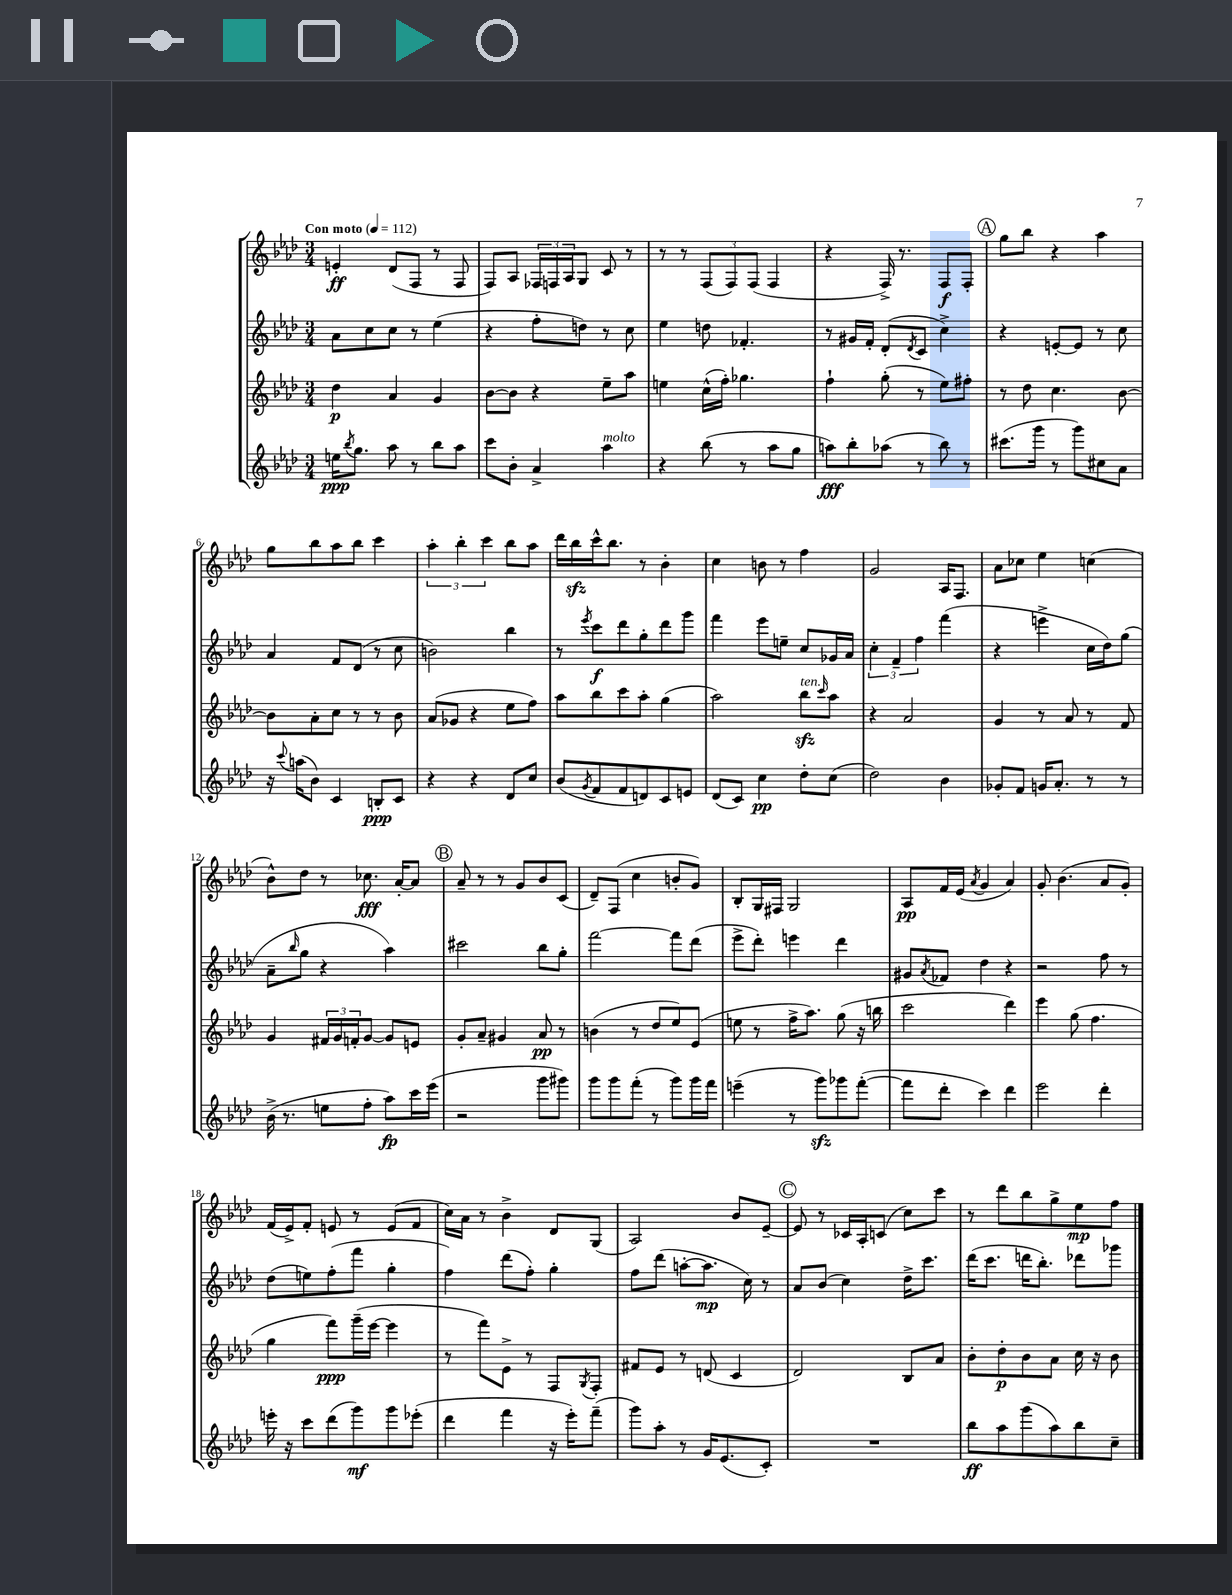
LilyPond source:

<<
\new StaffGroup <<
\new Staff = "s0" {
    \clef treble \key aes \major \numericTimeSignature \time 3/4 \tempo "Con moto" 4 = 112
    e'4-.\ff des'8( f8 r8 f8 |
    f8) aes8 \tuplet 3/2 { fes16 f16 aes16 } g8 c'8 r8 |
    r8 r8 \tuplet 3/2 { f8( f8) f8( } f4 |
    r4 f16->) r8. f8\f f8-. |
    \mark \markup { \circle "A" } g''8 bes''8 r4 aes''4 |
    g''8 bes''8 aes''8 bes''8 c'''4 |
    \tuplet 3/2 { aes''4-. bes''4-. c'''4 } bes''8 aes''8 |
    des'''16 bes''16\sfz c'''16-^ bes''8. r8 bes'4-. |
    c''4 b'8 r8 f''4 |
    g'2 aes16 f8. |
    aes'8 ces''8 ees''4 c''4( |
    bes'8-^) des''8 r8 ces''8.\fff aes'16~-. aes'8 |
    \mark \markup { \circle "B" } aes'8-- r8 r8 g'8 bes'8 c'8( |
    des'8--) f8( c''4 b'8-. g'8) |
    bes8-. g16 fis16 g2 |
    aes8\pp f'16 ees'16( \acciaccatura { aes'8 } g'4 aes'4) |
    g'8-. bes'4.( aes'8 g'8-.) |
    f'16( ees'16->) f'8-. e'8 r8 e'8( f'8 |
    c''16) aes'16 r8 bes'4-> des'8 g8( |
    aes2) bes'8 ees'8~-- |
    \mark \markup { \circle "C" } ees'8 r8 ces'16 aes16-. c'8( c''8) c'''8 |
    r8 des'''8 bes''8 g''8-> ees''8\mp f''8 \bar "|." |
}
\new Staff = "s1" {
    \clef treble \key aes \major \numericTimeSignature \time 3/4
    aes'8 c''8 c''8 r8 ees''4( |
    r4 f''8-. d''8) r8 c''8 |
    ees''4 d''8 fes'4.-. |
    r8 gis'16 f'16-. des'8-.( \acciaccatura { des'8 } c'8 c''4->) |
    \mark \markup { \circle "A" } r4 e'8~-. e'8 r8 c''8 |
    aes'4 f'8 des'8( r8 c''8 |
    b'2) bes''4 |
    r8 \acciaccatura { ees'''8 } c'''8\f des'''8 g''8-. des'''8 g'''8 |
    f'''4 ees'''8 e''8-- c''8 ges'16 aes'16 |
    \tuplet 3/2 { c''4-. f'4-- f''4 } f'''4( |
    r4 e'''4-> c''16 des''16) g''8( |
    aes'8-- \grace { bes''16 } g''8 r4 aes''4) |
    \mark \markup { \circle "B" } cis'''2 bes''8 g''8-. |
    f'''2~ f'''8 des'''8( |
    ees'''8-> des'''8-.) e'''4 des'''4 |
    gis'8 \acciaccatura { aes'8 } fes'8 des''4 r4 |
    r2 f''8 r8 |
    des''8( e''8) f''8-.( f'''8 g''4-. |
    f''4) des'''8( f''8-.) g''4-. |
    f''8 des'''8( a''8~-. a''8.\mp c''16) r8 |
    \mark \markup { \circle "C" } aes'8 bes'8( c''4) des''16-> c'''8. |
    des'''16( c'''8. d'''16 bes''8.-.) des'''8 ges'''8 \bar "|." |
}
\new Staff = "s2" {
    \clef treble \key aes \major \numericTimeSignature \time 3/4
    des''4\p aes'4 g'4 |
    bes'8~ bes'8 r4 ees''8-- aes''8 |
    e''4 c''16-^( f''16-.) ges''4. |
    f''4-! g''8-.( r8 ees''8) fis''8-. |
    \mark \markup { \circle "A" } r8 des''8 c''4. bes'8~ |
    bes'8 aes'8-. c''8 r8 r8 bes'8 |
    aes'8( ges'8 r4 ees''8 f''8) |
    aes''8 bes''8 c'''8 aes''8-. g''4( |
    aes''2) bes''8\sfz^\markup { \italic "ten." } \grace { c'''16 } aes''8 |
    r4 aes'2 |
    g'4 r8 aes'8 r8 f'8 |
    g'4 \tuplet 3/2 { fis'16 g'16 f'16-. } g'8~ g'8 e'8 |
    \mark \markup { \circle "B" } g'8-. aes'8-- gis'4 aes'8\pp r8 |
    b'4( r8 des''8 ees''8) ees'8( |
    e''8 r8 f''16-> aes''8.) g''8( r16 b''16 |
    c'''2 des'''4) |
    ees'''4 g''8( f''4. |
    g''4 f'''8\ppp) g'''16--( ees'''16~ ees'''4 |
    r8 f'''8) ees'8-> r8 f8 \acciaccatura { g8 } f8-. |
    fis'8 ees'8 r8 d'8( c'4 |
    \mark \markup { \circle "C" } des'2) bes8 aes'8 |
    bes'8-. des''8-.\p bes'8 aes'8 c''16 r16 bes'8 \bar "|." |
}
\new Staff = "s3" {
    \clef treble \key aes \major \numericTimeSignature \time 3/4
    e''16\ppp \acciaccatura { bes''8 } g''8. aes''8 r8 bes''8 aes''8 |
    c'''8 bes'8-. aes'4-> aes''4^\markup { \italic "molto" } |
    r4 bes''8( r8 aes''8 g''8 |
    a''8\fff) bes''8-. aes''8( r8 bes''8) r8 |
    \mark \markup { \circle "A" } cis'''8.( g'''16 r8 g'''8) cis''8 aes'8 |
    r16 \appoggiatura { c'''8 } a''16( bes'8) c'4 b8-.\ppp c'8 |
    r4 r4 des'8 c''8 |
    bes'8( \acciaccatura { g'8 } f'8 f'8 d'8) c'8 e'8 |
    des'8( c'8) c''4\pp des''8-. c''8( |
    des''2) bes'4 |
    ges'8-. f'8 g'16 aes'8.-. r8 r8 |
    bes'16->( r8. e''8 f''8-. aes''8\fp) c'''16 ees'''16( |
    \mark \markup { \circle "B" } r2 g'''8 gis'''8) |
    g'''8 g'''8 f'''8-.( r8 g'''8) g'''16 f'''16 |
    e'''4--( r8 g'''8\sfz) ges'''8 f'''8~-.( |
    f'''8 des'''8-. c'''4) des'''4 |
    ees'''2 des'''4-. |
    e'''16-. r16 c'''8 des'''8( g'''8\mf) g'''8 ees'''8-.( |
    des'''4 f'''4 r16 ees'''16-.) f'''8--( |
    g'''8) aes''8-. r8 g'16 ees'8.( c'8-.) |
    \mark \markup { \circle "C" } R2. |
    bes''8\ff aes''8 g'''8( aes''8) bes''8 c''8-- \bar "|." |
}
>>
>>
